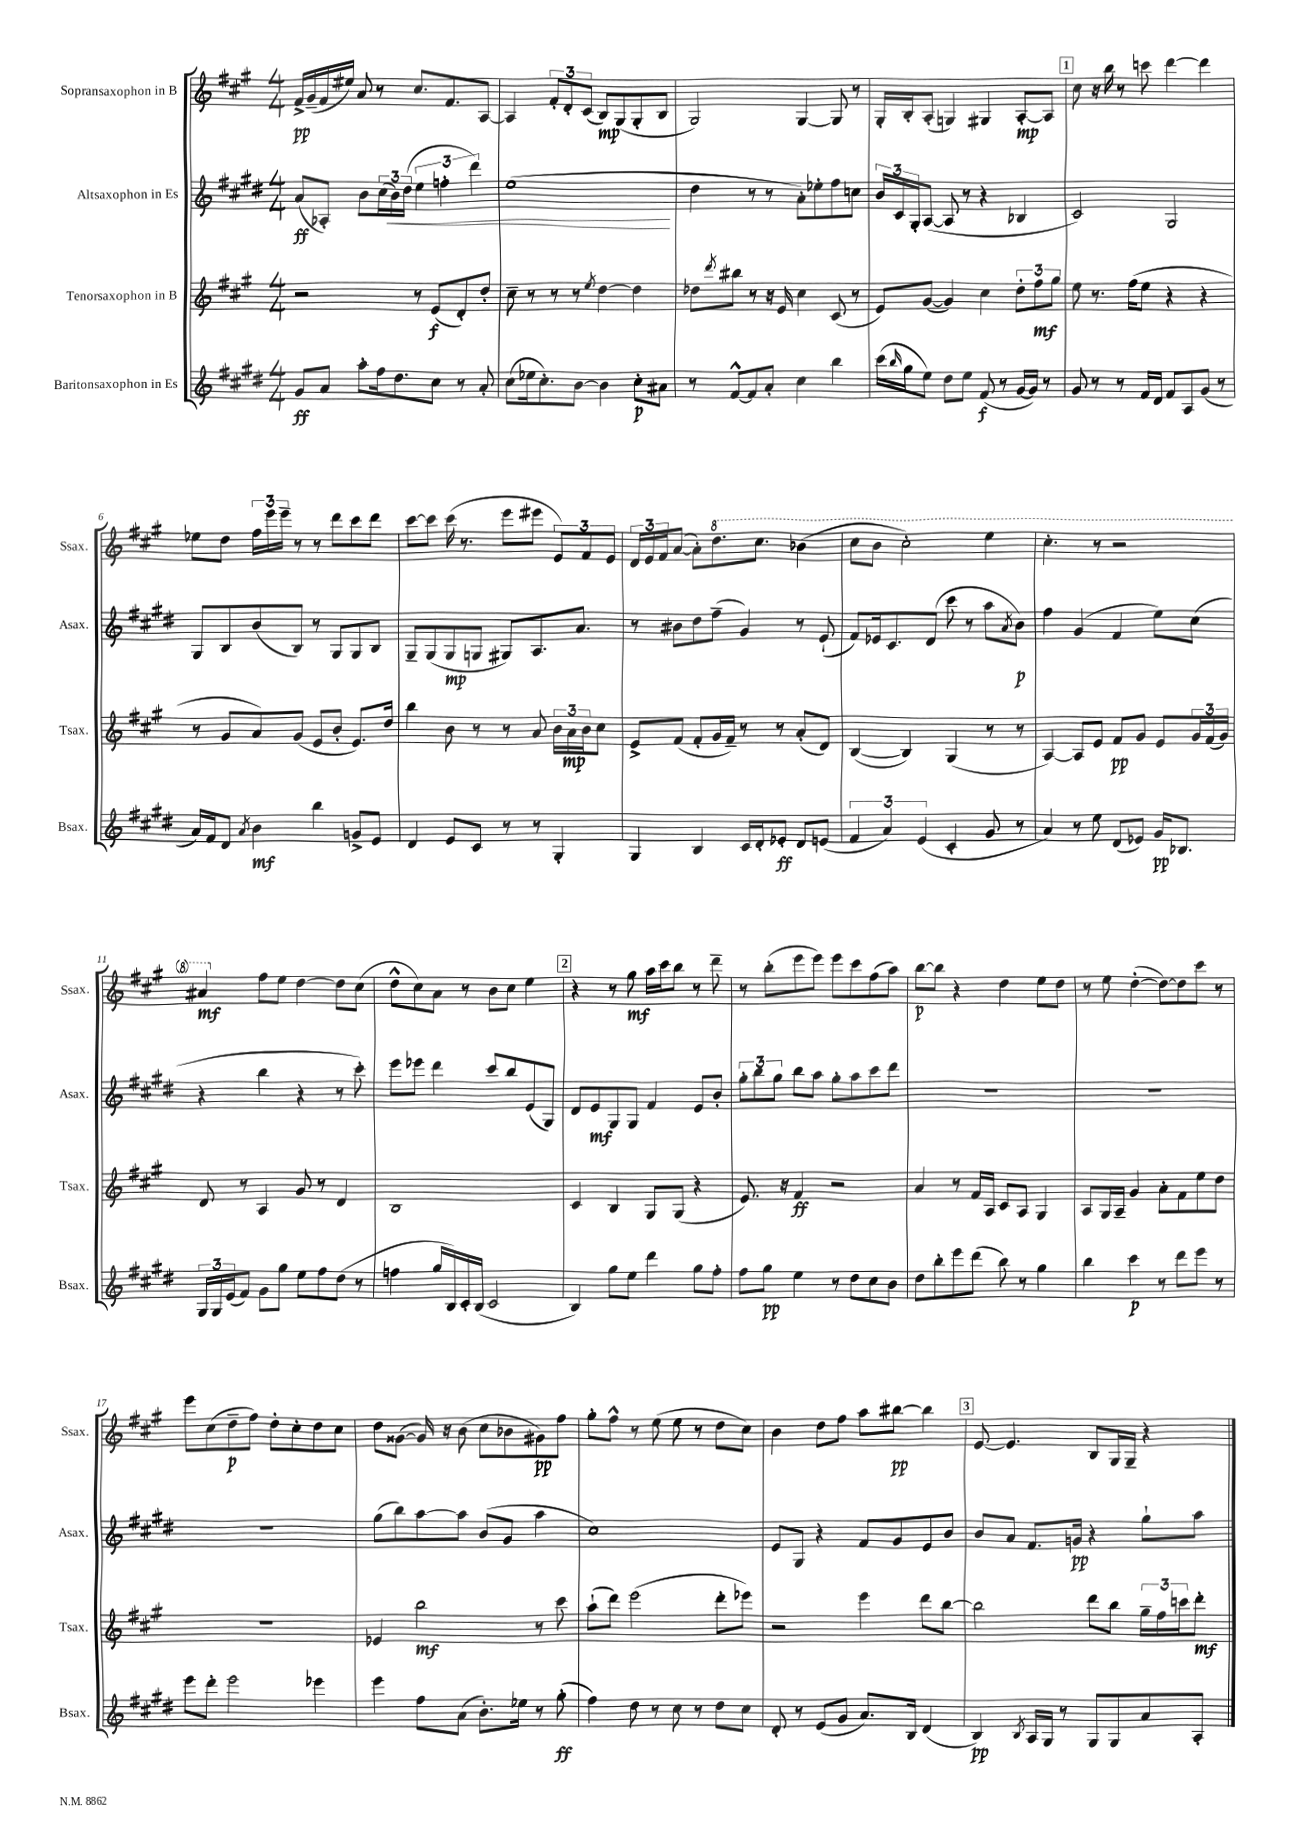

**kern	**kern	**kern	**kern
*staff4	*staff3	*staff2	*staff1
*clefG2	*clefG2	*clefG2	*clefG2
*k[f#c#g#d#]	*k[f#c#g#]	*k[f#c#g#d#]	*k[f#c#g#]
*M4/4	*M4/4	*M4/4	*M4/4
8g#	2r	(8a	16f#^
.	.	.	(16g#~
8a	.	8A-')	16f#
.	.	.	16ee#)
8aa'	.	8b	8a
16ff#	.	(24cc#	8r
.	.	24b)	.
8.dd#	.	.	.
.	.	(24dd#	.
.	8r	6ee	8.cc#
8cc#	(8e	.	.
.	.	6ff'	.
.	.	.	8.f#
8r	8d')	.	.
.	.	6ddd#)	.
8a'	8dd'	.	[8A
=	=	=	=
(8cc#	8cc#~	(1ee	4A]
16ee-	8r	.	.
8.cc#')	.	.	.
.	8r	.	12f#'
.	.	.	12d'
[8b	8r	.	.
.	.	.	(12c#
.	8qee	.	.
4b]	[4dd	.	8B)
.	.	.	(8G#
8cc#'	4dd]	.	8G#'
8a#	.	.	8B
=	=	=	=
8r	8dd-	4dd#	2G#)
.	8qddd	.	.
[8f#^^	8bb#	.	.
8f#]	8r	8r	.
8a'	16r	8r	.
.	16e	.	.
4cc#	4cc#	8a')	[4G#
.	.	8ee-'	.
4bb	(8c#	8ff#	8G#]
.	8r	8cc	8r
=	=	=	=
(16ccc#	8e)	24b	16G#'
.	.	24c#	.
16qqbb	.	.	.
16gg#	.	.	16B'
.	.	24G#'	.
8ee)	([8g#	([8A	(8A'
8dd#	4g#])	8A]	4G)
8ee	.	8r	.
(8f#	4cc#	4r	4G#
8r	.	.	.
[16g#	12dd'	4B-	[8A'
16g#])	.	.	.
.	12ff#	.	.
8r	.	.	8A]
.	12gg#	.	.
=	=	=	=
8g#	8ee	2c#)	8cc#
8r	8.r	.	16r
.	.	.	16bb
8r	.	.	8r
.	(16ff#	.	.
16f#	8ee	.	8ccc
16d#	.	.	.
8f#	4r	2G#	[4ddd
8A	.	.	.
(8g#	4r	.	4ddd]
8r	.	.	.
=	=	=	=
16a)	8r	8G#	8ee-
16f#	.	.	.
8d#	8g#	8B	8dd
8qa	.	.	.
4b	8a)	(8b	24ff#
.	.	.	24eee
.	.	.	24eee~
.	(8g#	8B)	8r
4bb	8e	8r	8r
.	8b'	8G#	8ddd
8g^	8.e)	8G#	8ccc#
8e	.	8B	8ddd
.	16dd	.	.
=	=	=	=
4d#	4bb	8G#~	[8ccc#
.	.	(8G#	8ccc#]
8e	8b	8G#	(16ccc#
.	.	.	8.r
8c#	8r	8G	.
8r	8r	8G#)	8eee
8r	8a	8.A	8eee#
4G#'	24b	.	12e)
.	24a	.	.
.	.	8.a	.
.	24b	.	12f#
.	8cc#	.	.
.	.	.	12e
=	=	=	=
4G#	8e^	8r	24d
.	.	.	24e
.	.	.	24f#
.	(8f#	8b#	([8a
4B	8f#'	8dd#	8a'])
.	16g#	(8ff#~	8.ddd
.	16f#~)	.	.
16c#	8r	4g#)	.
16d#'	.	.	8.ccc#
8e-'	8r	.	.
8d#	(8a'	8r	(4bb-
(8e	8d)	(8e`	.
=	=	=	=
6f#	([4B	8f#)	8ccc#
.	.	16e-	8bb
6a)	.	.	.
.	.	8.c#	.
.	4B])	.	2ccc#')
(6e	.	.	.
.	.	(8d#	.
4c#'	(4G#	8ccc#	.
.	.	8r	.
8g#	8r	8aa	4eee
.	.	8qa	.
8r	8r	8b)	.
=	=	=	=
4a)	[4A)	4ff#	4.ccc#'
8r	8A]	(4g#	.
8ee	8e	.	8r
(8d#	8f#	4f#	2r
8e-)	8g#	.	.
16g#	8e	8ee)	.
8.B-	.	.	.
.	24g#	(8cc#	.
.	(24f#	.	.
.	24g#)	.	.
=	=	=	=
24G#	8d	4r	4aa#
24G#	.	.	.
(24e	.	.	.
8f#)	8r	.	.
8g#	4A	4bb	8ff#
8gg#	.	.	8ee
8ee	8g#	4r	[4dd
8ff#	8r	.	.
(8dd#	4d	8r	8dd]
8r	.	8ccc#')	(8cc#
=	=	=	=
4ff	1B	8eee	8dd^^
.	.	8eee-	8cc#)
16gg#	.	4ddd#	8a
16B)	.	.	.
16c#'	.	.	8r
(16B	.	.	.
2c#	.	8ccc#	8b
.	.	8bb	8cc#
.	.	(8e	4ee
.	.	8G#)	.
=	=	=	=
4B)	4c#	8d#	4r
.	.	8e	.
8gg#	4B	8G#	8r
8ee	.	8G#	8gg#
4ddd#	8G#	4f#	16aa
.	.	.	16ccc#
.	(8G#	.	8bb
8gg#	4r	8e	8r
8ff#'	.	8b'	8ddd~
=	=	=	=
8ff#	8.e)	12gg#'	8r
.	.	12bb	.
8gg#	.	.	(8bb'
.	.	12gg#	.
.	16r	.	.
4ee	4f#	8bb	8eee
.	.	8aa	8eee)
8r	2r	8gg#'	8eee
8dd#	.	8aa	8ccc#
8cc#	.	8ccc#	(8ff#
8b	.	8ddd#	8aa)
=	=	=	=
8dd#	4a	1r	[8bb
8bb'	.	.	8bb]
8eee	8r	.	4r
(8ddd#	16f#	.	.
.	16A	.	.
8bb)	8c#	.	4dd
8r	8A	.	.
4gg#	4G#	.	8ee
.	.	.	8dd
=	=	=	=
4bb	8A	1r	8r
.	16G#	.	8ee
.	16A~	.	.
4ccc#	4g#	.	([4dd'
8r	8a'	.	8dd_)
8ddd#	8f#	.	8dd]
8eee	8ee	.	8ccc#
8r	8dd	.	8r
=	=	=	=
8eee	1r	1r	8eee
8ddd#'	.	.	(8cc#
2eee	.	.	8dd~
.	.	.	8ff#)
.	.	.	8dd'
.	.	.	8cc#'
4eee-	.	.	8dd
.	.	.	8cc#
=	=	=	=
4eee	4e-	(8gg#	8dd
.	.	8bb)	([8g##
8ff#	2bb	[8aa	16g##])
.	.	.	16r
(8a	.	8aa]	(8b
8.b')	.	(8b	8cc#
.	.	8g#	8b-
16ee-	.	.	.
8r	8r	4aa	8g#)
(8gg#'	8ccc#	.	8ff#
=	=	=	=
4ff#)	(8aa`	1cc#)	8gg#'
.	8ddd)	.	8ff#^^
8dd#	(2eee	.	8r
8r	.	.	(8ee
8cc#	.	.	8ee
8r	.	.	8r
8dd#	8ddd'	.	8dd
8cc#	8eee-)	.	8cc#)
=	=	=	=
8d#'	2r	8e	4b
8r	.	8G#	.
(8e	.	4r	8dd
8g#	.	.	8ff#
8.a)	4eee	8f#	8aa
.	.	8g#	[8bb#
16B	.	.	.
(4d#	8ddd	8e	4bb#]
.	[8bb	8b	.
=	=	=	=
4B)	2bb]	8b	[8e
.	.	8a	4.e]
8qB	.	.	.
16A	.	8.f#	.
16G#	.	.	.
8r	.	.	.
.	.	16g	.
8G#	8ddd	4r	8B
8G#	8bb	.	16G#
.	.	.	16G#~
8a	24gg#~	8gg#`	4r
.	24ff#	.	.
.	24ccc	.	.
8A'	8ddd'	8aa	.
==	==	==	==
*-	*-	*-	*-
